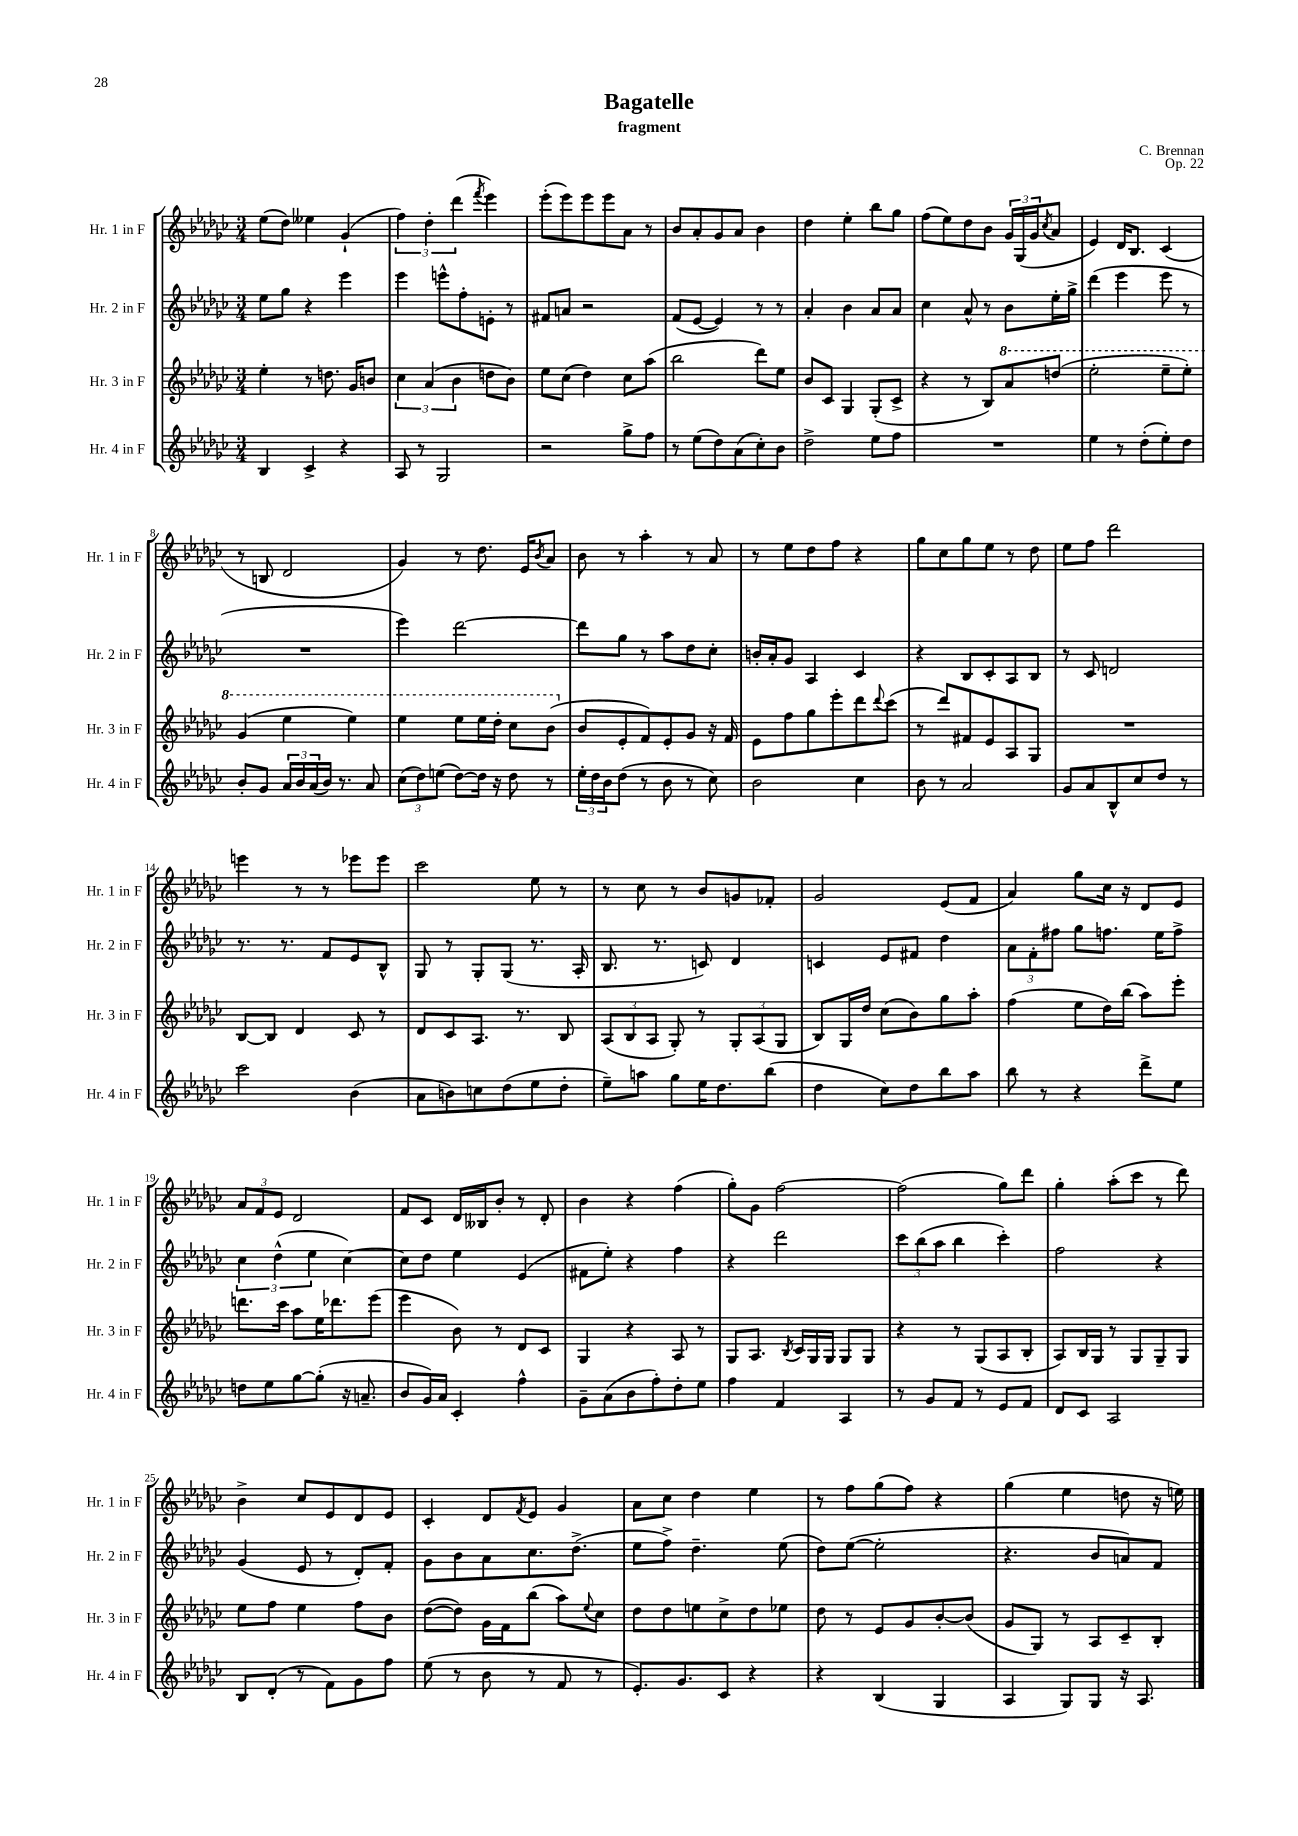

**kern	**kern	**kern	**kern
*staff4	*staff3	*staff2	*staff1
*clefG2	*clefG2	*clefG2	*clefG2
*k[b-e-a-d-g-c-]	*k[b-e-a-d-g-c-]	*k[b-e-a-d-g-c-]	*k[b-e-a-d-g-c-]
*M3/4	*M3/4	*M3/4	*M3/4
4B-	4ee-'	8ee-	(8ee-
.	.	8gg-	8dd-)
4c-^	8r	4r	4ee--
.	8.dd	.	.
4r	.	4eee-	(4g-`
.	16g-	.	.
.	8b	.	.
=	=	=	=
8A-	6cc-	4eee-	6ff)
8r	.	.	.
.	(6a-	.	6dd-'
2G-	.	8eee^^	.
.	6b-	.	(6ddd-
.	.	8ff'	.
.	.	.	8qfff
.	8dd	8e'	4eee-)
.	8b-)	8r	.
=	=	=	=
2r	8ee-	8f#	(8eee-'
.	(8cc-	8a	8eee-)
.	4dd-)	2r	8eee-
.	.	.	8eee-
8gg-^	8cc-	.	8a-
8ff	(8aa-	.	8r
=	=	=	=
8r	2bb-	(8f	8b-
(8ee-	.	[8e-	8a-'
8dd-)	.	4e-])	8g-
(8a-	.	.	8a-
8cc-')	8ddd-)	8r	4b-
8b-	8ee-	8r	.
=	=	=	=
2dd-^	8b-	4a-'	4dd-
.	8c-	.	.
.	4G-	4b-	4ee-'
8ee-	(8G-'	8a-	8bb-
8ff	8c-^	8a-	8gg-
=	=	=	=
2.r	4r	4cc-	(8ff
.	.	.	8ee-)
.	8r	8a-^^	8dd-
.	8B-)	8r	8b-
.	8aa-	8b-	24g-
.	.	.	(24G-
.	.	.	24g-
.	.	.	8qcc-
.	(8ddd	16ee-'	8a-
.	.	16gg-^	.
=	=	=	=
4ee-	2eee-'	(4ddd-	4e-)
8r	.	4eee-	16d-
.	.	.	8.B-
(8dd-'	.	.	.
8ee-')	8eee-~	8eee-	(4c-
8dd-	8eee-')	8r	.
=	=	=	=
8b-'	(4gg-	2.r	8r
8g-	.	.	8B
24a-	4eee-	.	2d-
24b-	.	.	.
(24a-	.	.	.
16b-)	.	.	.
8.r	.	.	.
.	4eee-)	.	.
8a-	.	.	.
=	=	=	=
(12cc-	4eee-	4eee-)	4g-)
12dd-)	.	.	.
(12ee	.	.	.
[8dd-)	8eee-	[2ddd-	8r
16dd-]	16eee-	.	8.dd-
16r	16ddd-'	.	.
8dd-	8ccc-	.	.
.	.	.	16e-
.	.	.	8qb-
8r	(8bb-	.	8a-
=	=	=	=
24ee-'	8b-	8ddd-]	8b-
24dd-	.	.	.
24b-	.	.	.
(8dd-	8e-'	8gg-	8r
8r	8f)	8r	4aa-'
8b-	8e-'	8aa-	.
8r	8g-	8dd-	8r
8cc-)	16r	8cc-'	8a-
.	16f	.	.
=	=	=	=
2b-	8e-	16b'	8r
.	.	16a-'	.
.	8ff	8g-	8ee-
.	8gg-	4A-	8dd-
.	8eee-'	.	8ff
4cc-	8ddd-	4c-	4r
.	8qqddd-	.	.
.	(8ccc-	.	.
=	=	=	=
8b-	8r	4r	8gg-
8r	8ddd-)	.	8cc-
2a-	8f#	8B-	8gg-
.	8e-	8c-'	8ee-
.	8A-	8A-	8r
.	8G-	8B-	8dd-
=	=	=	=
8g-	2.r	8r	8ee-
8a-	.	8c-	8ff
8B-^^	.	2d	2ddd-
8cc-	.	.	.
8dd-	.	.	.
8r	.	.	.
=	=	=	=
2ccc-	[8B-	8.r	4eee
.	8B-]	.	.
.	.	8.r	.
.	4d-	.	8r
.	.	8f	8r
(4b-	8c-	8e-	8eee-
.	8r	8B-^^	8eee-
=	=	=	=
8a-	8d-	8G-	2ccc-
8b)	8c-	8r	.
8cc	8.A-	8G-'	.
(8dd-	.	(8G-	.
.	8.r	.	.
8ee-	.	8.r	8ee-
8dd-'	8B-	.	8r
.	.	16A-'	.
=	=	=	=
8ee-~)	(12A-	8.B-	8r
.	12B-	.	.
8aa	.	.	8cc-
.	12A-	.	.
.	.	8.r	.
8gg-	8G-')	.	8r
16ee-	8r	8c)	8b-
8.dd-	.	.	.
.	12G-'	4d-	8g
.	(12A-	.	.
(8bb-	.	.	8f-'
.	12G-	.	.
=	=	=	=
4dd-	8B-)	4c	2g-
.	16G-	.	.
.	16dd-	.	.
8cc-)	(8cc-	8e-	.
8dd-	8b-)	8f#	.
8bb-	8gg-	4dd-	(8e-
8aa-	8aa-'	.	8f
=	=	=	=
8bb-	(4ff	12a-	4a-)
.	.	12f'	.
8r	.	.	.
.	.	12ff#	.
4r	8ee-	8gg-	8gg-
.	16dd-)	8.ff	16cc-
.	(16bb-	.	16r
8ddd-^	8aa-)	.	8d-
.	.	16ee-	.
8ee-	8eee-'	8ff^	8e-
=	=	=	=
8dd	8.ddd	6cc-	12a-
.	.	.	12f
8ee-	.	.	.
.	.	(6dd-^^	12e-
.	16ccc-	.	.
[8gg-	8aa-	.	2d-
.	.	6ee-	.
(8gg-']	16ee-	.	.
.	8.ddd-	.	.
16r	.	[4cc-)	.
8.a~	.	.	.
.	(8eee-	.	.
=	=	=	=
8b-	4eee-	8cc-]	8f
16g-)	.	8dd-	8c-
16a-	.	.	.
4c-'	8b-)	4ee-	16d-
.	.	.	16B--
.	8r	.	8b-'
4ff^^	8d-	(4e-	8r
.	8c-	.	8d-'
=	=	=	=
8g-~	4G-	8f#	4b-
(8a-	.	8ee-')	.
8b-	4r	4r	4r
8ff')	.	.	.
8dd-'	8A-	4ff	(4ff
8ee-	8r	.	.
=	=	=	=
4ff	8G-	4r	8gg-')
.	8.A-	.	8g-
4f	.	2ddd-	[2ff
.	8qB-	.	.
.	16c-	.	.
.	16G-	.	.
.	16G-	.	.
4A-	8G-	.	.
.	8G-	.	.
=	=	=	=
8r	4r	12ccc-	(2ff]
.	.	(12bb-	.
8g-	.	.	.
.	.	12aa-	.
8f	8r	4bb-	.
8r	(8G-	.	.
8e-	8A-	4ccc-')	8gg-)
8f	8B-'	.	8ddd-
=	=	=	=
8d-	8A-)	2ff	4gg-'
8c-	16B-	.	.
.	16G-	.	.
2A-	8r	.	(8aa-'
.	8G-	.	8ccc-
.	8G-~	4r	8r
.	8G-	.	8ddd-)
=	=	=	=
8B-	8ee-	(4g-	4b-^
(8d-'	8ff	.	.
8r	4ee-	8e-	8cc-
8f)	.	8r	8e-
8g-	8ff	8d-')	8d-
8ff	8b-	8f'	8e-
=	=	=	=
(8ee-	([8dd-	8g-	4c-'
8r	8dd-])	8b-	.
8b-	16g-	8a-	8d-
.	16f	.	.
.	.	.	8qf
8r	(8bb-	8.cc-	8e-
8f	8aa-)	.	4g-
.	.	(8.dd-^	.
.	8qqee-	.	.
8r	8cc-	.	.
=	=	=	=
8.e-')	8dd-	8ee-	8a-
.	8dd-	8ff^)	8cc-
8.g-	.	.	.
.	8ee	4.dd-~	4dd-
8c-	8cc-^	.	.
4r	8dd-	.	4ee-
.	8ee-	(8ee-	.
=	=	=	=
4r	8dd-	8dd-)	8r
.	8r	([8ee-	8ff
(4B-	8e-	2ee-']	(8gg-
.	8g-	.	8ff)
4G-	[8b-'	.	4r
.	(8b-]	.	.
=	=	=	=
4A-	8g-	4.r	(4gg-
.	8G-)	.	.
8G-)	8r	.	4ee-
8G-	8A-	8b-	.
16r	8c-~	8a)	8dd
8.A-	.	.	.
.	8B-'	8f	16r
.	.	.	16ee)
==	==	==	==
*-	*-	*-	*-
